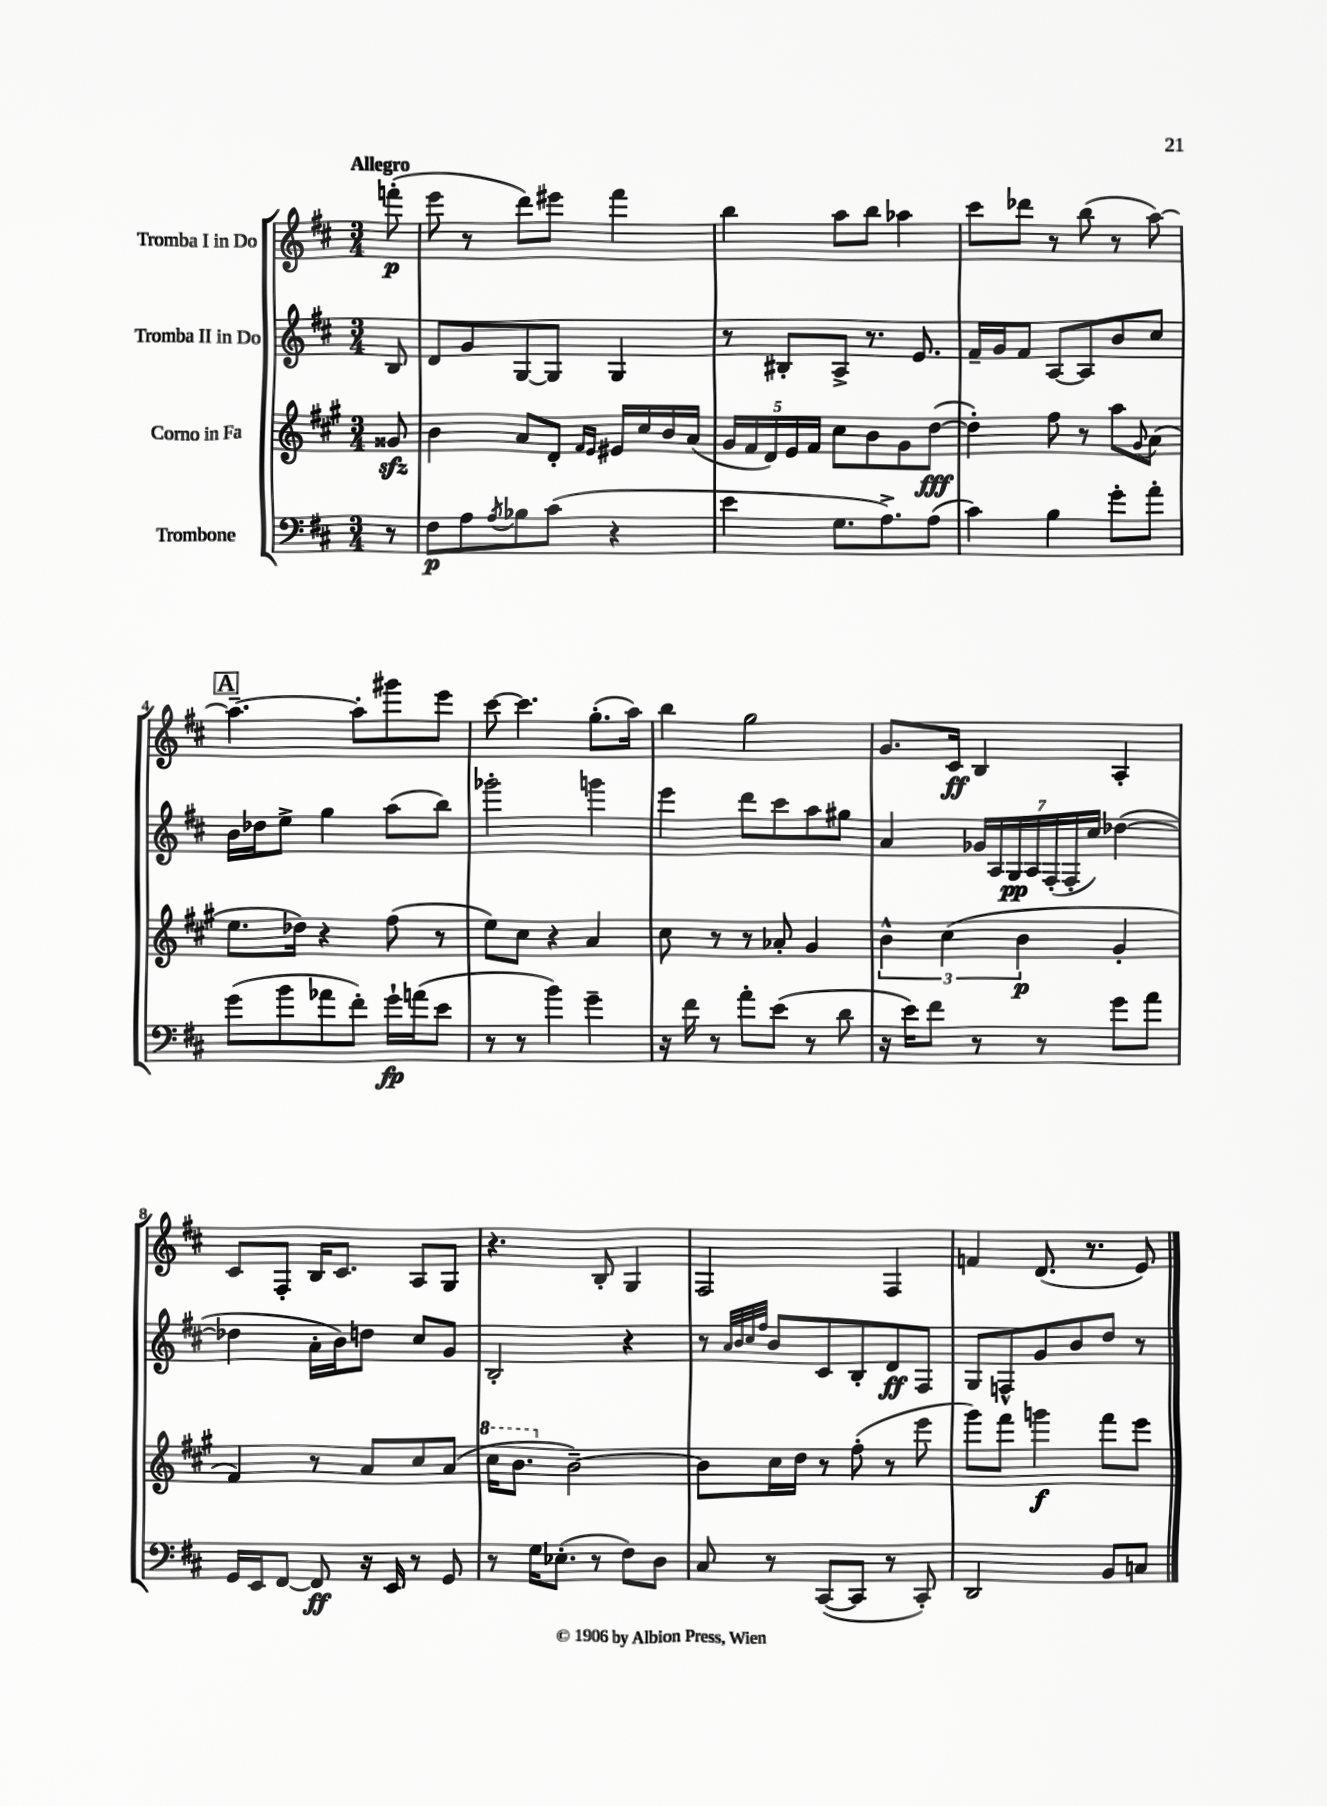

**kern	**kern	**kern	**kern
*staff4	*staff3	*staff2	*staff1
*clefF4	*clefG2	*clefG2	*clefG2
*k[f#c#]	*k[f#c#g#]	*k[f#c#]	*k[f#c#]
*M3/4	*M3/4	*M3/4	*M3/4
8r	8g##	8B	(8fff'
=	=	=	=
8F#	4b	8d	8eee
8A	.	8g	8r
8qA	.	.	.
8B-	8a	[8G	8ddd)
(8c#	8d'	8G]	8eee#
.	16qqf#	.	.
.	16qqe	.	.
4r	16e#	4G	4fff#
.	16cc#	.	.
.	16b	.	.
.	(16a	.	.
=	=	=	=
4e	20g#	8r	4bb
.	20f#	.	.
.	20d)	.	.
.	.	8B#'	.
.	20e	.	.
.	20f#	.	.
8.G	8cc#	8A^	8aa
.	8b	8.r	8bb
8.A^)	.	.	.
.	8g#	.	4aa-
.	.	8.e	.
(8A	([8dd	.	.
=	=	=	=
4c#)	4dd'])	16f#~	8ccc#
.	.	16g	.
.	.	8f#	8ddd-
4B	8ff#	[8A	8r
.	8r	8A]	(8bb
8g'	8aa	8b	8r
.	8qqg#	.	.
8a'	(8a	8cc#	[8aa)
=	=	=	=
(8g	8.ee	16b	4.aa~_
.	.	16dd-	.
8b	.	8ee^	.
.	16dd-)	.	.
8a-	4r	4gg	.
8f#')	.	.	8aa']
16g`	(8ff#	(8aa	8ggg#
(16a	.	.	.
8e	8r	8bb)	8eee
=	=	=	=
8r	8ee)	2ggg-'	[8ccc#
8r	8cc#	.	4.ccc#]
4b)	4r	.	.
4g~	4a	4ggg	(8.gg'
.	.	.	16aa)
=	=	=	=
16r	8cc#	4eee	4bb
16f#	.	.	.
8r	8r	.	.
8a'	8r	8ddd	2gg
(8e	8a-'	8ccc#	.
8r	4g#	8aa	.
8d	.	8gg#	.
=	=	=	=
16r	6b^^	4a	8.g
16e)	.	.	.
8f#	.	.	.
.	(6cc#	.	.
.	.	.	16c#
8r	.	28g-	4B
.	.	28A	.
.	.	28G	.
.	6b	.	.
.	.	28A	.
8r	.	.	.
.	.	(28F#'	.
.	.	28F#'	.
.	.	28cc#)	.
8g	4g#'	([4dd-	4A'
8a	.	.	.
=	=	=	=
16GG	4f#)	4dd-]	8c#
16EE	.	.	.
[8FF#	.	.	8F#'
8FF#]	8r	16a'	16B
.	.	16b)	8.c#
16r	8a	8dd	.
16EE	.	.	.
8r	8cc#	8cc#	8A
8GG	(8a	8g	8G
=	=	=	=
8r	16ccc#	2B'	4.r
.	8.bb	.	.
16G	.	.	.
(8.E-'	.	.	.
.	[2b~)	.	.
8r	.	.	8B'
8F#)	.	4r	4G
8D	.	.	.
=	=	=	=
8C#	8b]	8r	2F#
.	.	32qqa	.
.	.	32qqb	.
.	.	32qqcc#	.
.	.	32qqff#	.
8r	16cc#	8b	.
.	16dd	.	.
([8CC#	8r	8c#	.
8CC#]	(8ff#'	8B'	.
8r	8r	8d	4F#
8CC#')	8eee	8F#	.
=	=	=	=
2DD	8ggg#)	8G	4f
.	8fff#	8F^^	.
.	4ggg	8g	(8.d
.	.	8b	.
.	.	.	8.r
8BB	8fff#	8dd	.
8C	8eee	8r	8e)
==	==	==	==
*-	*-	*-	*-
